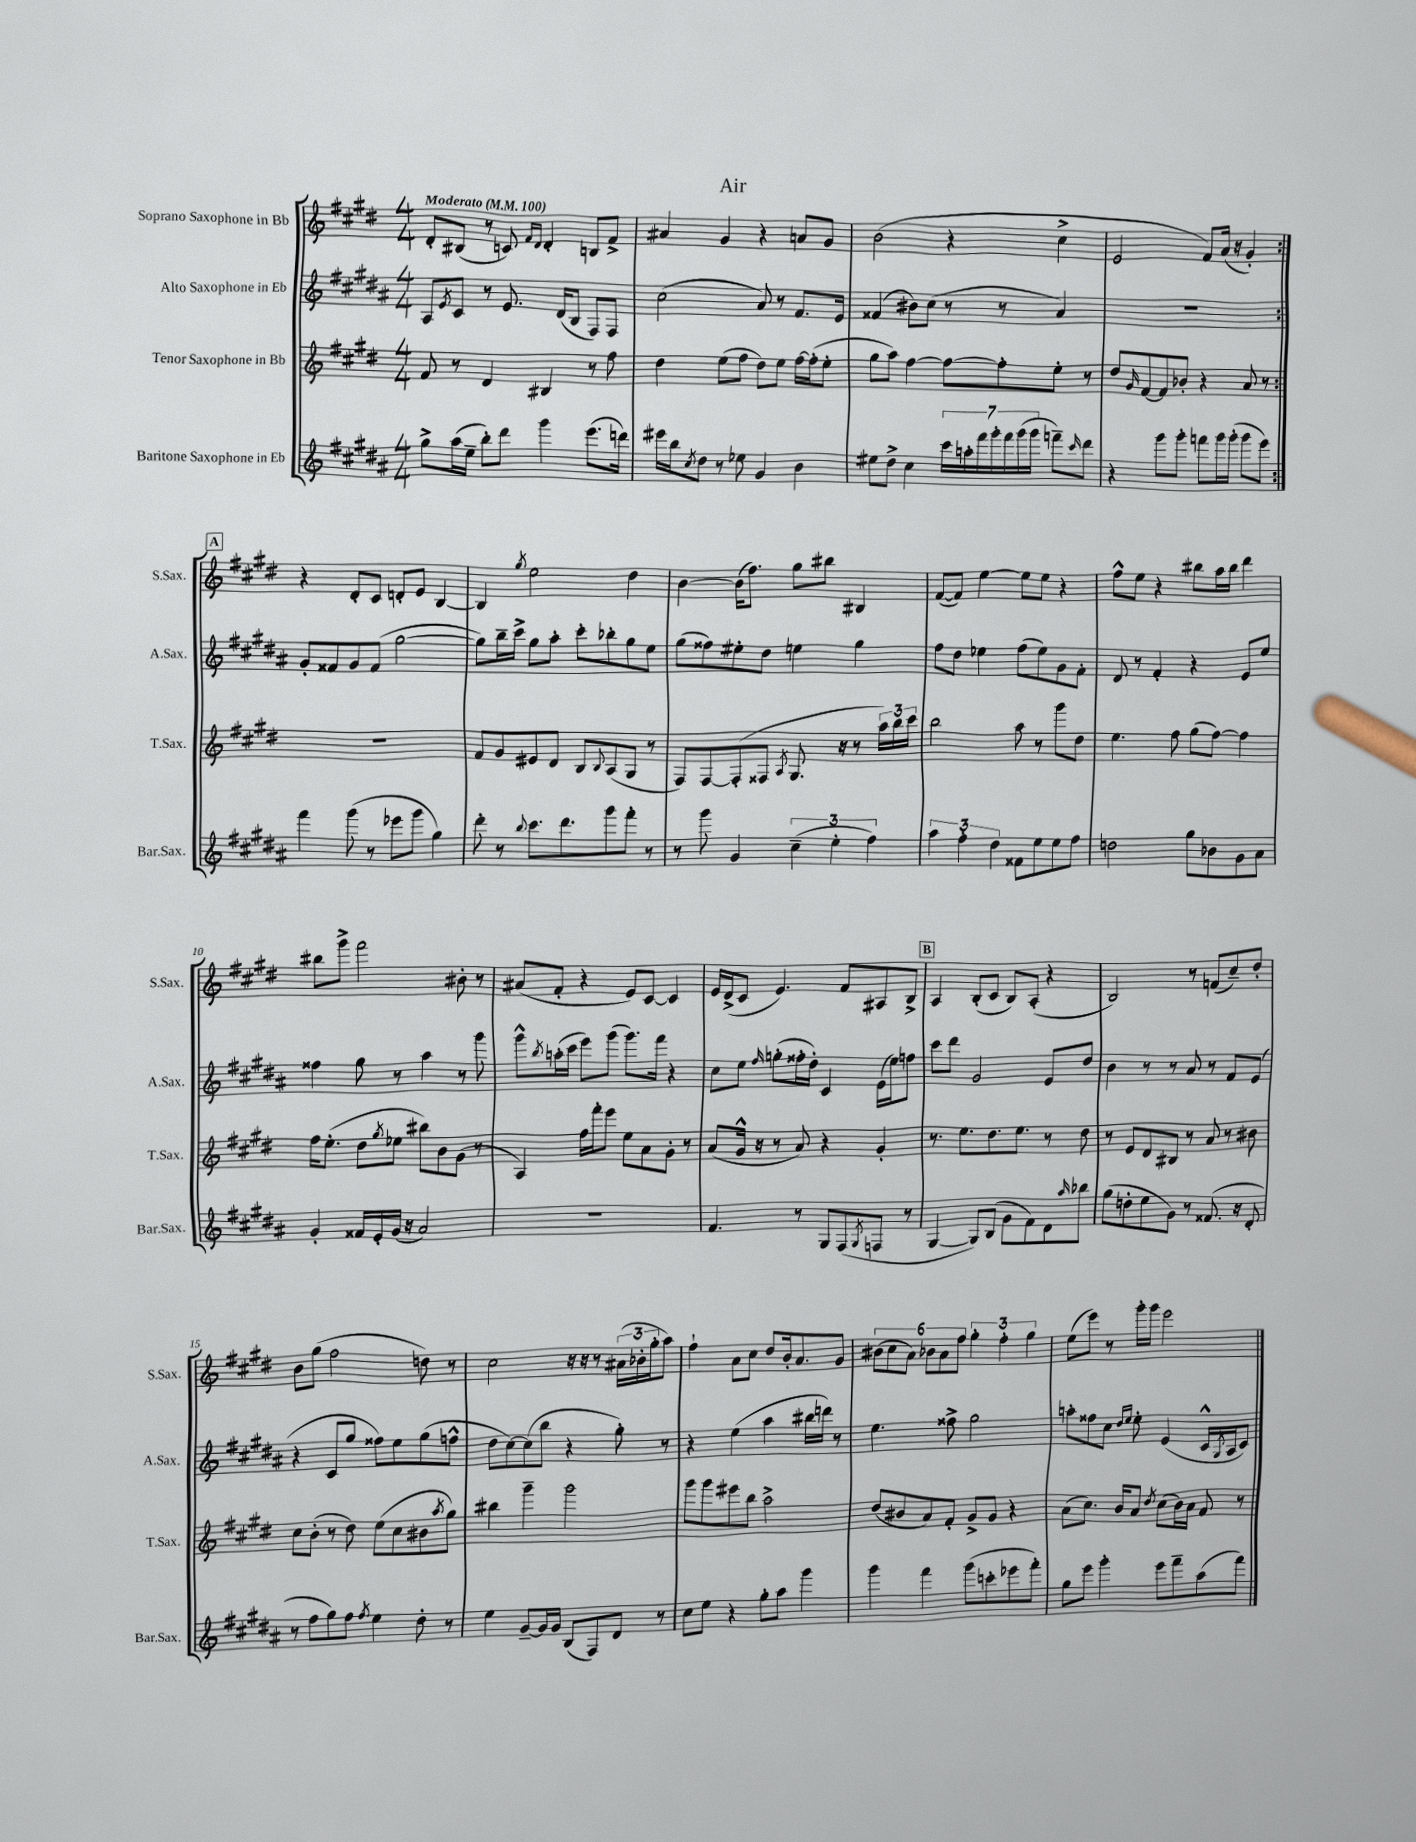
\header { title = "Air" }
<<
\new StaffGroup <<
\new Staff = "s0" \with { instrumentName = "Soprano Saxophone in Bb" shortInstrumentName = "S.Sax." } {
    \clef treble \key e \major \numericTimeSignature \time 4/4 \tempo "Moderato" 4 = 100
    \repeat volta 2 { dis'8-. bis8( r8 c'8) \grace { fis'16 dis'16 } dis'4-. b8 fis'8-> |
    ais'4 gis'4 r4 a'8 gis'8 |
    b'2( r4 cis''4-> |
    e'2 fis'8) a'16( r16 gis'4-.) | }
    \mark \markup { \box "A" } r4 dis'8-. cis'8 d'8-. e'8 b4~ |
    b4 \acciaccatura { gis''8 } e''2 dis''4 |
    b'4~ b'16( fis''8.) gis''8 bis''8 bis4 |
    fis'8~( fis'8) e''4~ e''8 e''8 r4 |
    fis''8-^ e''8 r4 bis''8 a''16 bis''16 dis'''4 |
    bis''8 gis'''8-> fis'''2 bis'8-. r8 |
    ais'8( fis'8-. r4 e'8) cis'8~ cis'4 |
    e'16 dis'16->( cis'8 e'4.) fis'8 ais8 b8-> |
    \mark \markup { \box "B" } a4 b8-.( cis'8 b8) a8-.( r4 |
    b2) r8 f'8( cis''8--) dis''8-. |
    b'8 gis''8( fis''2 d''8) r8 |
    cis''2 r16 r16 r8 \tuplet 3/2 { ais'16( bes'16-. gis''16-. } a''8) |
    fis''4-! a'8 cis''8 dis''8 b'16-. a'8. gis'8 |
    \tuplet 6/4 { bis'8( cis''8 a'8) bes'8 a'8 fis''8 } \tuplet 3/2 { gis''4-. fis''4-. gis''4 } |
    e''8( e'''8) r8 gis'''16-. gis'''16 e'''2 \bar "|." |
}
\new Staff = "s1" \with { instrumentName = "Alto Saxophone in Eb" shortInstrumentName = "A.Sax." } {
    \clef treble \key b \major \numericTimeSignature \time 4/4
    \repeat volta 2 { ais8 \acciaccatura { e'8 } cis'8 r8 e'8. dis'16( b8 fis8) fis8 |
    cis''2( ais'8) r8 fis'8. e'16 |
    fisis'4( bis'8) cis''8( r8 r8 ais'4) |
    R1 | }
    \mark \markup { \box "A" } gis'8-. fisis'8 gis'8 fisis'8( gis''2~ |
    gis''8) b''16-- cis'''16-> gis''8 ais''8-. cis'''8-. bes''8-. gis''8 e''8 |
    gis''8( fisis''8) eis''8-. dis''8 e''4 gis''4 |
    fis''8 dis''8 ees''4 fis''8( ees''8) gis'8 fis'8-. |
    dis'8 r8 fis'4-. r4 e'8 e''8 |
    fisis''4 gis''8 r8 ais''4 r8 gis'''8 |
    gis'''8-^ \acciaccatura { b''8 } a''16-.( cis'''16 e'''8) gis'''8( gis'''8.) fis'''16 r4 |
    cis''8 e''8 \grace { fis''16 } g''8-.( fisis''16-. dis''16-.) cis'4 e'16( e''16) f''8 |
    \mark \markup { \box "B" } cis'''8 dis'''8 gis'2 e'8 dis''8 |
    b'4 r8 r8 ais'8 r8 fis'8 e'8( |
    r4 cis'8 gis''8 fisis''8) e''8 gis''8( f''8-^ |
    dis''8 cis''8~) cis''8( b''8 r4 gis''8-.) r8 |
    r4 e''4( ais''4 bis''16 d'''16) r8 |
    e''4. fisis''8-> gis''2 |
    a''8-. fisis''8 cis''8 \grace { dis''16 e''16 } e''8-. e'4( cis'16-^ \acciaccatura { gis8 } ais16 cis'8) \bar "|." |
}
\new Staff = "s2" \with { instrumentName = "Tenor Saxophone in Bb" shortInstrumentName = "T.Sax." } {
    \clef treble \key e \major \numericTimeSignature \time 4/4
    \repeat volta 2 { fis'8 r8 dis'4 bis4 r8 fis''8 |
    dis''4 e''8( fis''8 dis''8) e''8 fis''16~ fis''16-.( e''8-. |
    gis''8 a''8) fis''4~ fis''8~ fis''8-. e''8-. r8 |
    dis''8 \grace { gis'16 } fis'8~ fis'8 bes'8-. r4 a'8 r8 | }
    \mark \markup { \box "A" } R1 |
    fis'8 gis'8 eis'8 dis'8 b8 \appoggiatura { b8 } a8( gis8 r8 |
    fis8) fis8~ fis8-.( fisis8 \acciaccatura { a8 } gis8. r16 r8 \tuplet 3/2 { a''16) b''16 cis'''16 } |
    b''2 a''8 r8 gis'''8 dis''8 |
    e''4. fis''8 gis''8( fis''8~) fis''4 |
    fis''16 e''8.-.( dis''8 \acciaccatura { gis''8 } ees''8 bis''8) b'8 gis'8( r8 |
    a4) fis''16 fis'''16-. e'''8 e''8 a'8 gis'8-. r8 |
    a'8( gis'16-^ r16 r8 a'8) r4 gis'4-. |
    \mark \markup { \box "B" } r8. e''8. dis''8. e''8. r8 dis''8 |
    r8 e'8 dis'8 bis8 r8 a'8 r8 bis'8 |
    cis''8 b'8-.( r8 dis''8) e''8( cis''8 bis'8 \acciaccatura { a''8 } gis''8) |
    bis''4 gis'''4-- gis'''2 |
    gis'''8 gis'''8 eis'''8 b''8 a''2-> |
    dis''8( bis'8 a'8) fis'8-. gis'8-> gis'8 r4 |
    a'8( cis''8.) b'16 a'8 \acciaccatura { dis''8 } cis''8( b'16) a'16 fis'8 r8 \bar "|." |
}
\new Staff = "s3" \with { instrumentName = "Baritone Saxophone in Eb" shortInstrumentName = "Bar.Sax." } {
    \clef treble \key b \major \numericTimeSignature \time 4/4
    \repeat volta 2 { gis''8-> ais''16( e''16-- b''8-.) dis'''8 gis'''4 e'''8.( d'''16) |
    eis'''16 b''16 \acciaccatura { cis''8 } dis''8 r8 ees''8 gis'4 b'4 |
    eis''8 dis''8-> cis''4 \tuplet 7/4 { cis'''16 a''16-. fis'''16 gis'''16-. fis'''16 gis'''16( gis'''16 } f'''8--) \grace { cis'''16 } dis'''8 |
    r4 gis'''8 gis'''8-. f'''8 gis'''16 gis'''16-.( gis'''8 e'''8) | }
    \mark \markup { \box "A" } fis'''4 gis'''8( r8 ees'''8 gis'''8 gis''4) |
    dis'''8-. r8 \appoggiatura { b''8 } cis'''8. dis'''8. gis'''8 fis'''8-. r8 |
    r8 gis'''8 gis'4 \tuplet 3/2 { cis''4--( e''4-. fis''4) } |
    \tuplet 3/2 { ais''4 fis''4-. dis''4 } fisis'8 e''8 e''8 fis''8 |
    d''2 gis''8 bes'8 gis'8 ais'8 |
    gis'4-. fisis'16 e'16-. gis'16( r16 ais'2) |
    R1 |
    fis'4. r8 gis8 fis8( \acciaccatura { gis8 } f8 r8 |
    \mark \markup { \box "B" } gis4~ gis8) b8( gis'8 fis'8) dis'8 \grace { ais''16 } bes''8 |
    gis''8( d''8-. e''8 gis'8) r8 fisis'8.( r16 dis'8-. |
    r8 fis''8 gis''8) fis''8 \acciaccatura { fis''8 } e''4 dis''8-. r8 |
    e''4 gis'8~-- gis'16 gis'16 b8( fis8) dis'8 r8 |
    cis''8 e''8 r4 gis''8-. ais''8 gis'''4 |
    gis'''4 fis'''4 gis'''8( c'''8-. ees'''8 fis'''8-.) |
    gis''8 e'''8 gis'''4-. e'''8 fis'''8-- ais''8( fis'''8) \bar "|." |
}
>>
>>
